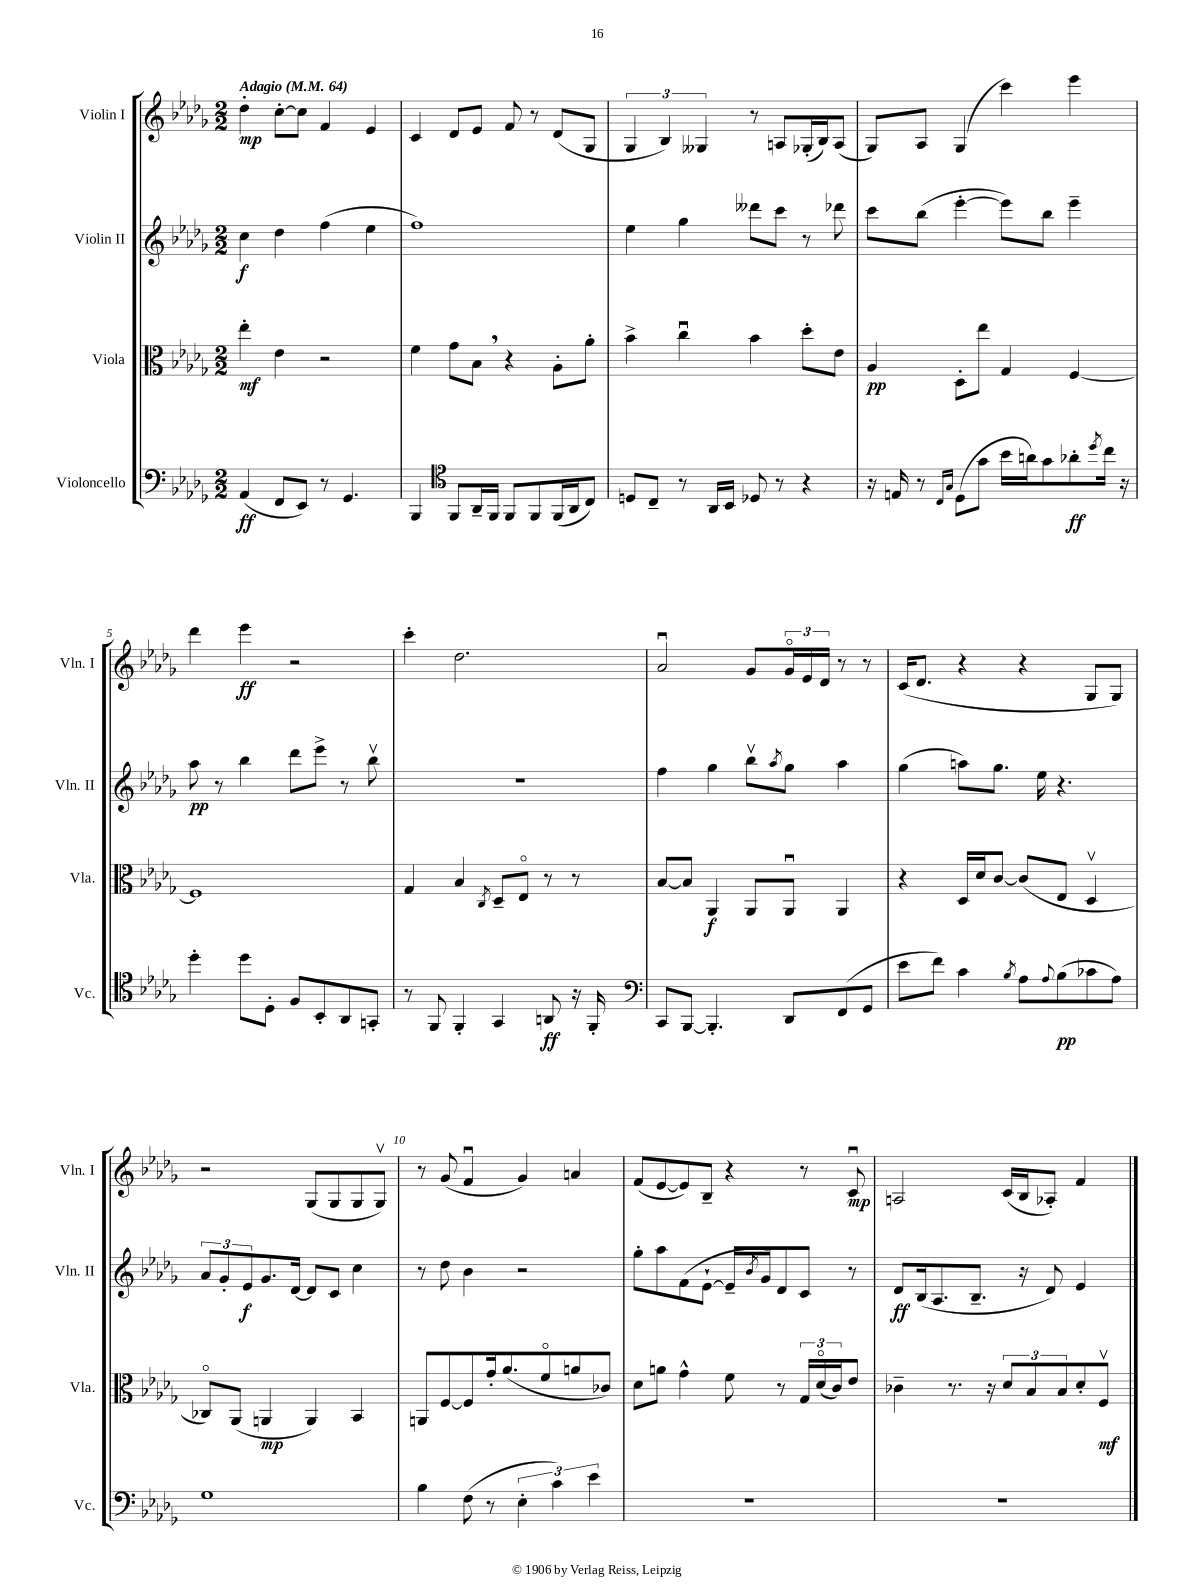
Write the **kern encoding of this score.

**kern	**kern	**kern	**kern
*staff4	*staff3	*staff2	*staff1
*clefF4	*clefC3	*clefG2	*clefG2
*k[b-e-a-d-g-]	*k[b-e-a-d-g-]	*k[b-e-a-d-g-]	*k[b-e-a-d-g-]
*M2/2	*M2/2	*M2/2	*M2/2
*MM64	*MM64	*MM64	*MM64
(4AA-	4ee-'	4cc	4dd-'
8FF	4e-	4dd-	[8cc'
8EE-)	.	.	8cc]
8r	2r	(4ff	4f
4.GG-	.	.	.
.	.	4ee-	4e-
=	=	=	=
4BBB-	4f	1ff)	4c
*clefC4	*	*	*
8FF	8g-	.	8d-
16AA-~	8B-	.	8e-
16FF	.	.	.
8FF	4r	.	8f
8FF	.	.	8r
(16FF	8A-'	.	(8d-
16AA-	.	.	.
8C)	8a-'	.	8G-
=	=	=	=
8D	4b-^	4ee-	6G-
8C~	.	.	.
.	.	.	6B-)
8r	4ccu	4gg-	.
.	.	.	6G--
16AA-	.	.	.
16BB-	.	.	.
8D-	4b-	8ddd--	8r
8r	.	8ccc	8A
4r	8dd-'	8r	(16G-'
.	.	.	16B-)
.	8e-	8ddd-	(8A
=	=	=	=
16r	4A-	8ccc	8G-)
16E	.	.	.
8r	.	(8bb-	8A-
16qqC	.	.	.
16qqG-	.	.	.
(8D-	8D-'	[4eee-'	(4G-
8g-	8ee-	.	.
16b-	4G-	8eee-])	4ccc)
16a)	.	.	.
8g-	.	8bb-	.
8a-'	[4F	4eee-~	4eee-
8qdd-	.	.	.
16cc	.	.	.
16r	.	.	.
=	=	=	=
4dd-'	1F]	8aa-	4ddd-
.	.	8r	.
8dd-	.	4bb-	4eee-
8D-'	.	.	.
8F	.	8ddd-	2r
8BB-'	.	8eee-^	.
8AA-	.	8r	.
8GG'	.	8bb-v	.
=	=	=	=
8r	4G-	1r	4ccc'
8FF	.	.	.
4FF'	4B-	.	2.dd-
.	8qC	.	.
4GG-	8D-~	.	.
.	8E-o	.	.
8AA	8r	.	.
16r	8r	.	.
16FF'	.	.	.
=	=	=	=
*clefF4	*	*	*
8CC	[8B-	4ff	2a-u
[8BBB-	8B-]	.	.
4.BBB-']	4AA-	4gg-	.
.	8AA-	8bb-v	8g-
.	.	8qaa-	.
8DD-	8AA-u	8gg-	24g-o
.	.	.	24e-
.	.	.	24d-
(8FF	4AA-	4aa-	8r
8GG-	.	.	8r
=	=	=	=
8e-	4r	(4gg-	(16c
.	.	.	8.d-
8f)	.	.	.
4c	16D-	8aa)	4r
.	16d-	.	.
.	[8c	8.gg-	.
8qB-	.	.	.
8A-	(8c]	.	4r
.	.	16ee-	.
8qqA-	.	.	.
(8B-	8E-	4.r	.
8c-	4D-v	.	8G-
8A-)	.	.	8G-)
=	=	=	=
1G-	8C-o)	12a-	2r
.	.	12g-'	.
.	(8AA-	.	.
.	.	12e-	.
.	4AA	8.g-	.
.	.	[16d-	.
.	4AA)	8d-]	(8G-
.	.	8c	8G-
.	4BB-	4cc	8G-
.	.	.	8G-v)
=	=	=	=
4B-	8AA	8r	8r
.	[8F	8dd-	(8g-
(8F	8F]	4b-	4fu
8r	16g-'	.	.
.	(8.a-	.	.
6E-'	.	2r	4g-)
.	8fo	.	.
6c)	.	.	.
.	8a	.	4a
6e-	.	.	.
.	8c-)	.	.
=	=	=	=
1r	8d-	8gg-'	(8f
.	8a	8aa-	[8e-
.	4g-^^	(8f	8e-])
.	.	[8e-`	8B-~
.	8f	16e-~]	4r
.	.	8qb-	.
.	.	16g-)	.
.	8r	8d-	.
.	24G-	8c	8r
.	(24d-o	.	.
.	24c)	.	.
.	8e-	8r	8cu
=	=	=	=
1r	4c-~	8d-	2A
.	.	(16B-	.
.	.	8.A-	.
.	8.r	.	.
.	.	8.B-~	.
.	16r	.	.
.	12d-	.	(16c
.	.	16r	16B-
.	12B-	.	.
.	.	8d-)	8A-')
.	12B-	.	.
.	8d-'	4e-	4f
.	8Fv	.	.
==	==	==	==
*-	*-	*-	*-
